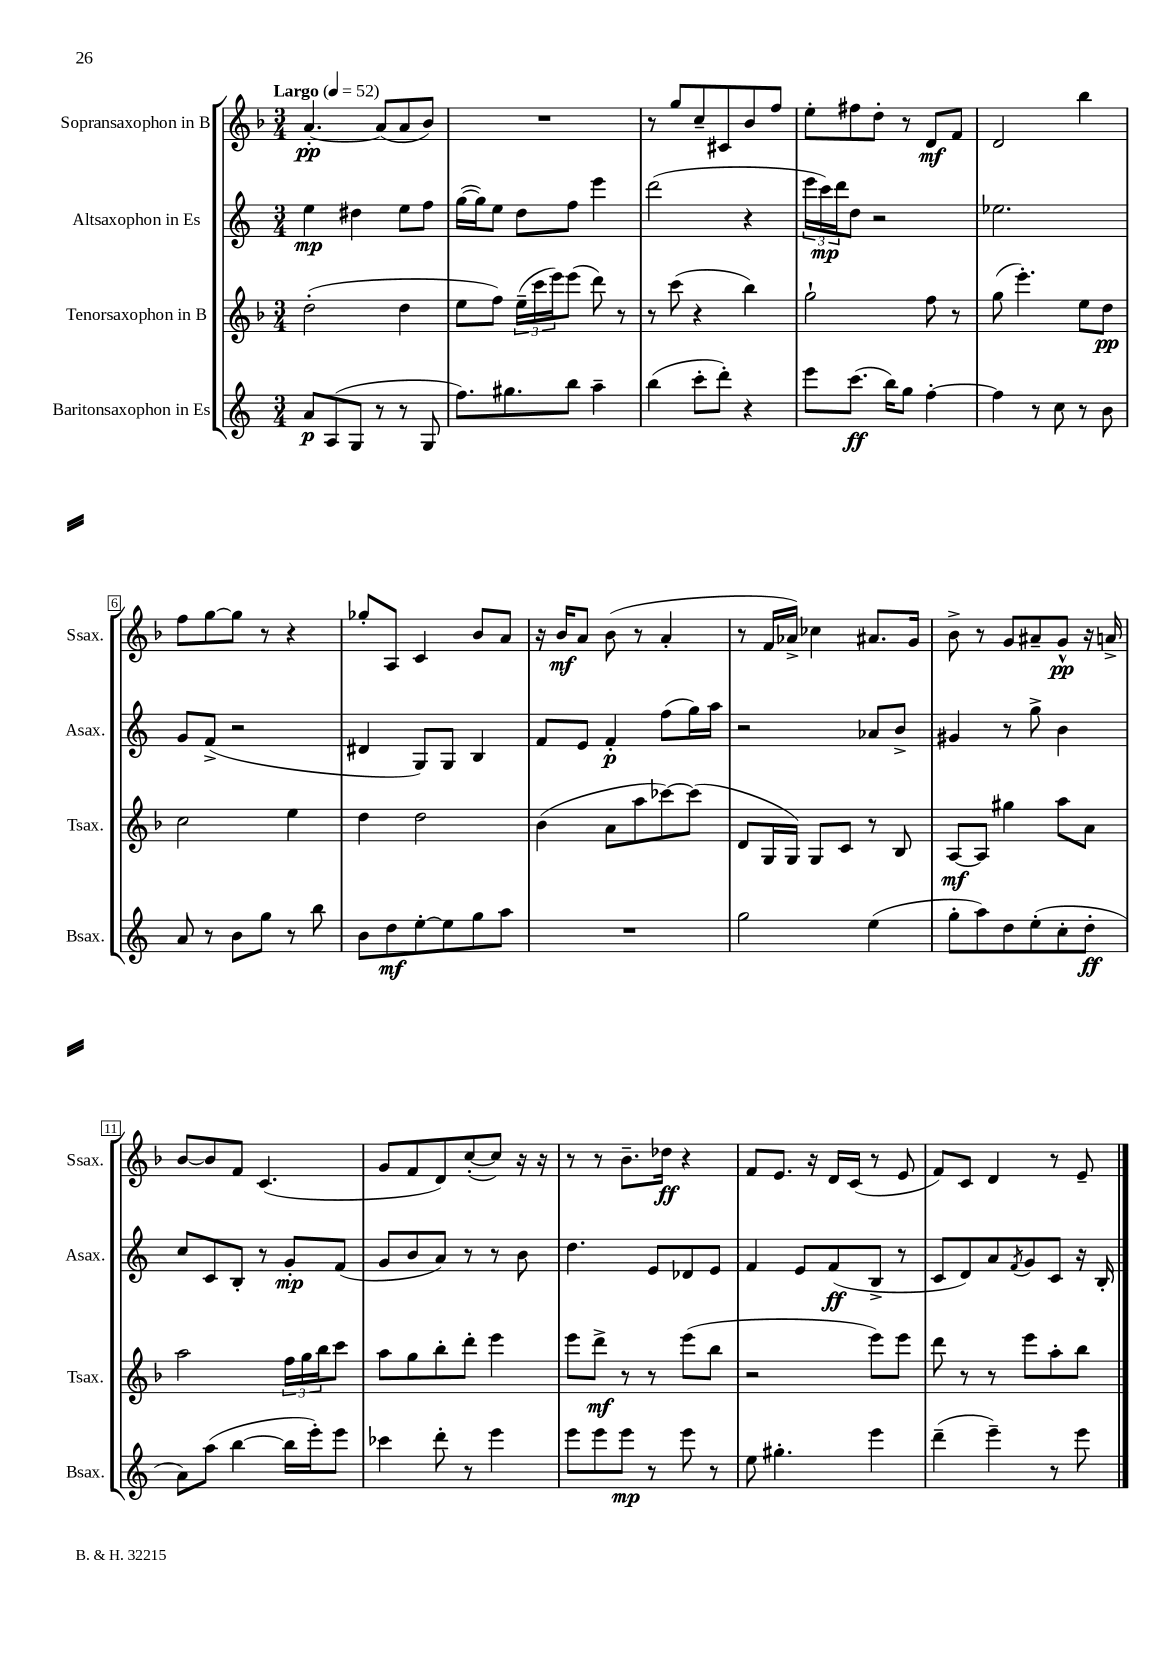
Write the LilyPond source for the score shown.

<<
\new StaffGroup <<
\new Staff = "s0" \with { instrumentName = "Sopransaxophon in B" shortInstrumentName = "Ssax." } {
    \clef treble \key f \major \numericTimeSignature \time 3/4 \tempo "Largo" 4 = 52
    a'4.~-.\pp a'8( a'8 bes'8) |
    R2. |
    r8 g''8 c''8-- cis'8 bes'8 f''8 |
    e''8-. fis''8 d''8-. r8 d'8\mf f'8 |
    d'2 bes''4 |
    f''8 g''8~ g''8 r8 r4 |
    ges''8-. a8 c'4 bes'8 a'8 |
    r16 bes'16\mf a'8 bes'8( r8 a'4-. |
    r8 f'16 aes'16->) ces''4 ais'8. g'16 |
    bes'8-> r8 g'8 ais'8-- g'8-^\pp r16 a'16-> |
    bes'8~ bes'8 f'8 c'4.( |
    g'8 f'8 d'8) c''8~-.( c''8) r16 r16 |
    r8 r8 bes'8.-- des''16\ff r4 |
    f'8 e'8. r16 d'16 c'16( r8 e'8 |
    f'8) c'8 d'4 r8 e'8-- \bar "|." |
}
\new Staff = "s1" \with { instrumentName = "Altsaxophon in Es" shortInstrumentName = "Asax." } {
    \clef treble \key c \major \numericTimeSignature \time 3/4
    e''4\mp dis''4 e''8 f''8 |
    g''16~( g''16) e''8 d''8 f''8 e'''4 |
    d'''2( r4 |
    \tuplet 3/2 { e'''16 c'''16\mp) d'''16 } d''8 r2 |
    ees''2. |
    g'8 f'8->( r2 |
    dis'4 g8) g8 b4 |
    f'8 e'8 f'4-.\p f''8( g''16) a''16 |
    r2 aes'8 b'8-> |
    gis'4 r8 g''8-> b'4 |
    c''8 c'8 b8-. r8 g'8-.\mp f'8( |
    g'8 b'8 a'8) r8 r8 b'8 |
    d''4. e'8 des'8 e'8 |
    f'4 e'8 f'8\ff( b8-> r8 |
    c'8 d'8) a'8 \acciaccatura { f'8 } g'8 c'8 r16 b16-. \bar "|." |
}
\new Staff = "s2" \with { instrumentName = "Tenorsaxophon in B" shortInstrumentName = "Tsax." } {
    \clef treble \key f \major \numericTimeSignature \time 3/4
    d''2-.( d''4 |
    e''8 f''8) \tuplet 3/2 { e''16--( c'''16 e'''16) } e'''8( d'''8) r8 |
    r8 c'''8( r4 bes''4) |
    g''2-! f''8 r8 |
    g''8( e'''4.-.) e''8 d''8\pp |
    c''2 e''4 |
    d''4 d''2 |
    bes'4( a'8 a''8 ces'''8~) ces'''8( |
    d'8 g16 g16) g8 c'8 r8 bes8 |
    a8~\mf a8 gis''4 a''8 a'8 |
    a''2 \tuplet 3/2 { f''16 g''16 bes''16 } c'''8 |
    a''8 g''8 bes''8-. d'''8-. e'''4 |
    e'''8 d'''8->\mf r8 r8 e'''8( bes''8 |
    r2 e'''8) e'''8 |
    d'''8 r8 r8 e'''8 a''8-. bes''8 \bar "|." |
}
\new Staff = "s3" \with { instrumentName = "Baritonsaxophon in Es" shortInstrumentName = "Bsax." } {
    \clef treble \key c \major \numericTimeSignature \time 3/4
    a'8\p a8( g8 r8 r8 g8 |
    f''8.) gis''8. b''8 a''4-- |
    b''4( c'''8-. d'''8-.) r4 |
    e'''8 c'''8.\ff( b''16) g''8 f''4~-. |
    f''4 r8 c''8 r8 b'8 |
    a'8 r8 b'8 g''8 r8 b''8 |
    b'8 d''8\mf e''8~-. e''8 g''8 a''8 |
    R2. |
    g''2 e''4( |
    g''8-. a''8) d''8 e''8-.( c''8-. d''8-.\ff |
    a'8) a''8( b''4~ b''16 e'''16-.) e'''8 |
    ces'''4 d'''8-. r8 e'''4 |
    e'''8 e'''8 e'''8\mp r8 e'''8 r8 |
    e''8 gis''4.-. e'''4 |
    d'''4--( e'''4--) r8 e'''8 \bar "|." |
}
>>
>>
\layout { \context { \Score \override BarNumber.stencil = #(make-stencil-boxer 0.1 0.3 ly:text-interface::print) } }
